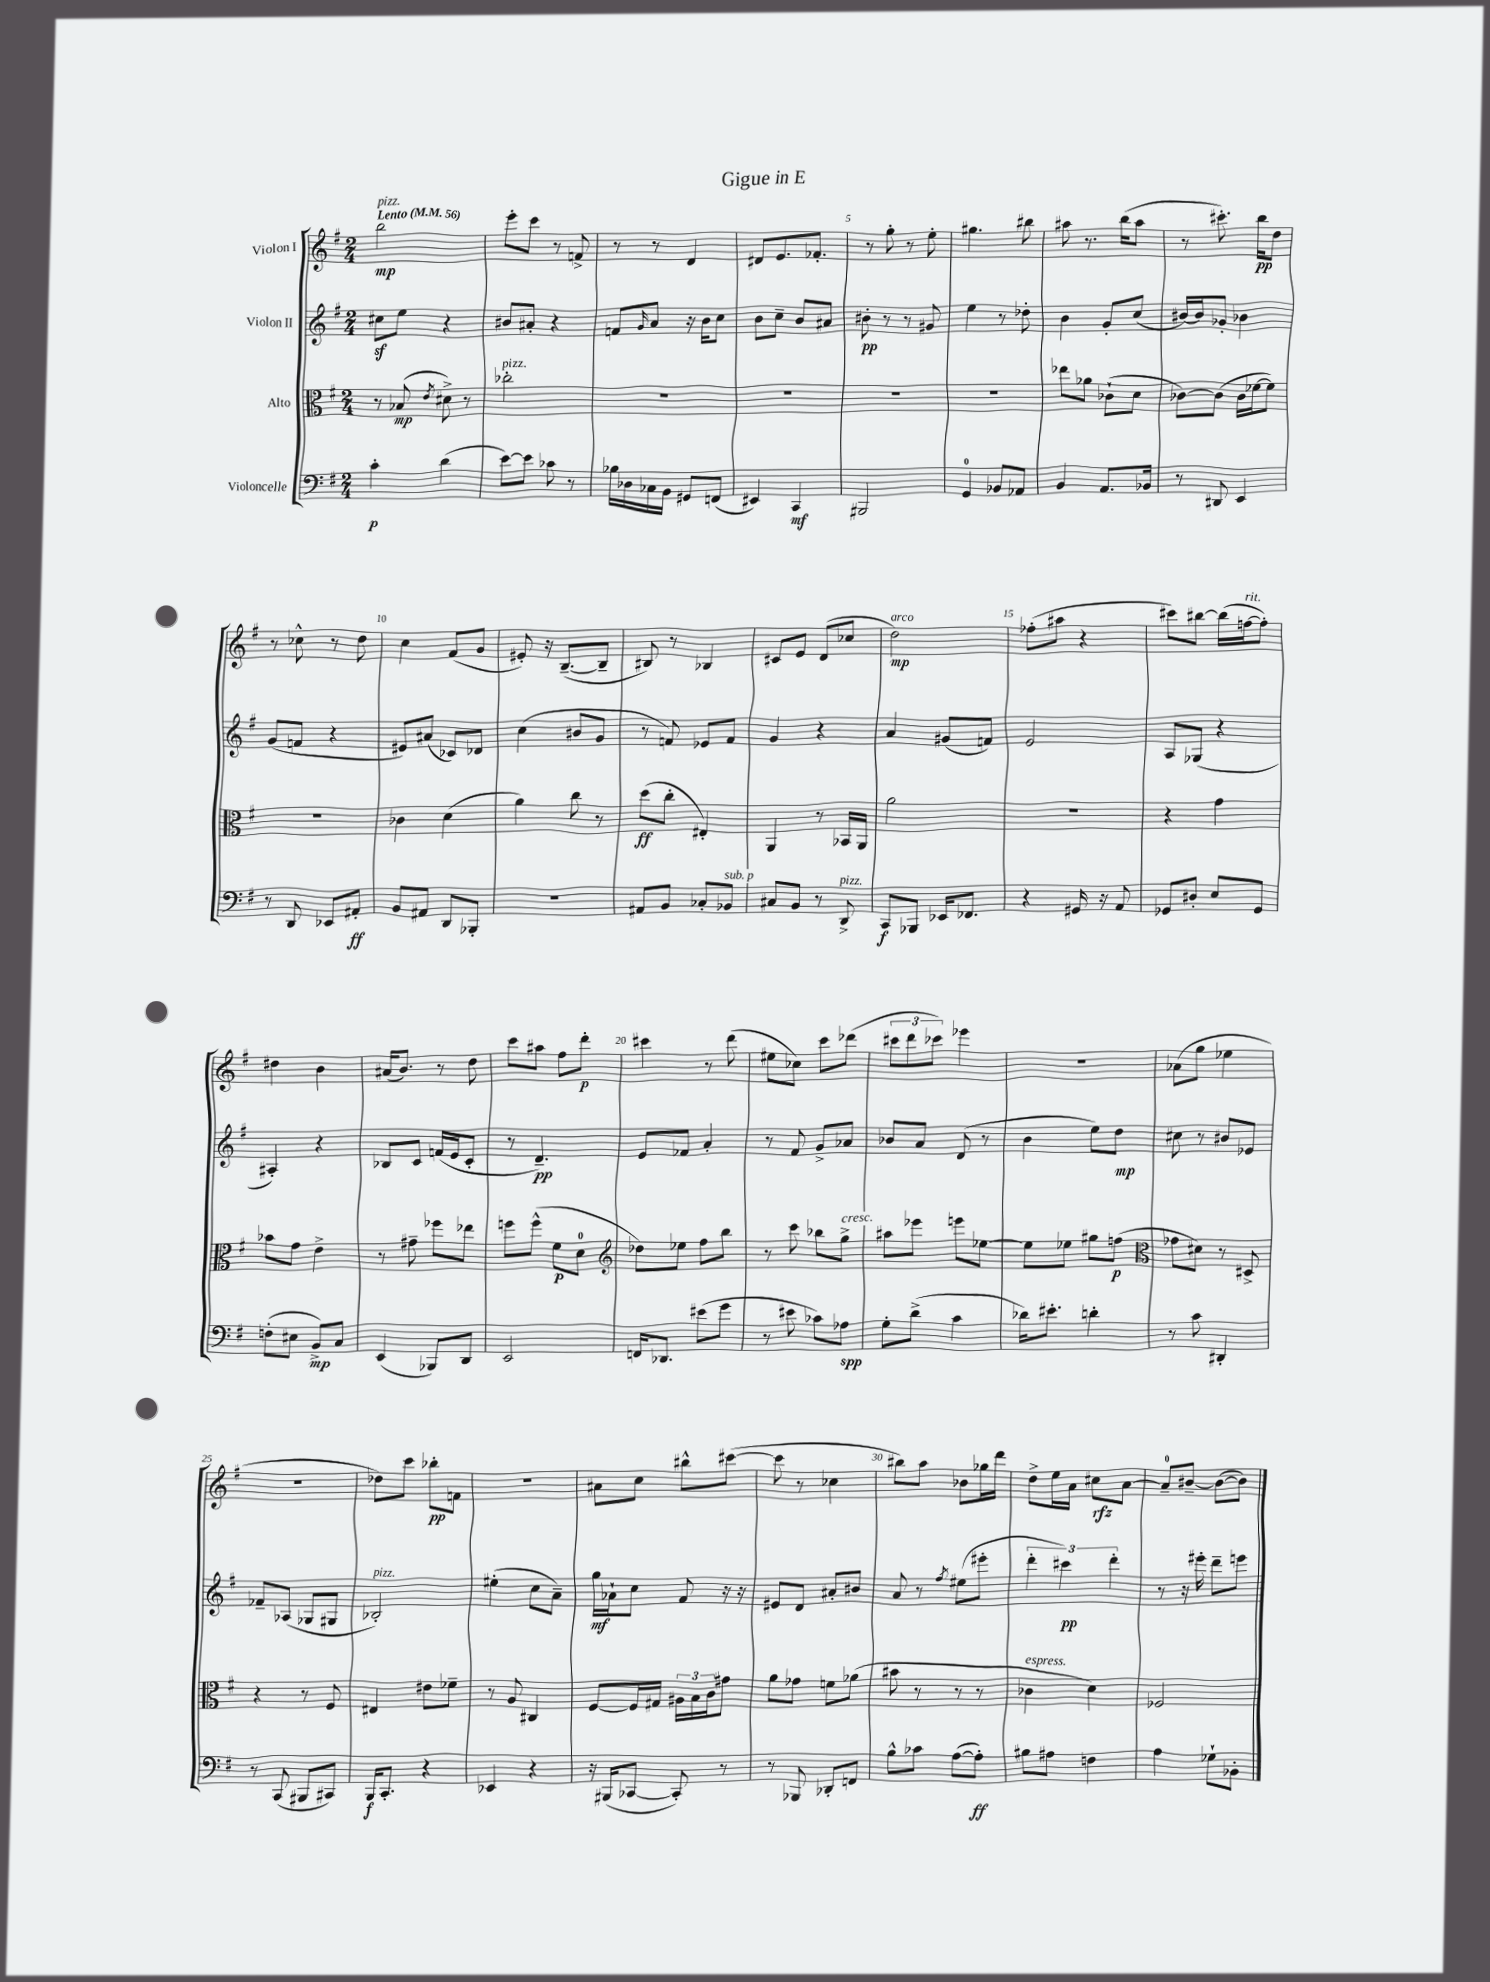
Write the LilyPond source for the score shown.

\header { title = "Gigue in E" }
<<
\new StaffGroup <<
\new Staff = "s0" \with { instrumentName = "Violon I" } {
    \clef treble \key g \major \numericTimeSignature \time 2/4 \tempo "Lento" 4 = 56
    b''2\mp^\markup { \italic "pizz." } |
    e'''8-. c'''8 r8 f'8-> |
    r8 r8 d'4 |
    dis'8 e'8. fes'8.-. |
    r8 g''8-. r8 e''8-. |
    gis''4. bis''8 |
    ais''8 r8. b''16( ais''8 |
    r8 cis'''8.-.) b''16\pp d''8 |
    r8 ces''8-^ r8 d''8 |
    c''4 fis'8( g'8 |
    eis'8-.) r16 b8.~--( b8-- |
    bis8) r8 bes4 |
    cis'8 e'8 d'8( ces''8 |
    d''2\mp^\markup { \italic "arco" }) |
    fes''8-.( ais''8 r4 |
    cis'''8) bis''8~ bis''16( f''16~^\markup { \italic "rit." } f''8-.) |
    dis''4 b'4 |
    ais'16( b'8.) r8 d''8 |
    c'''8 ais''8 fis''8 d'''8-.\p |
    cis'''4 r8 d'''8( |
    eis''8 ces''8) c'''8 des'''8( |
    \tuplet 3/2 { cis'''8 d'''8 ces'''8) } ees'''4 |
    r2 |
    aes'8( g''8 ees''4 |
    r2 |
    des''8) c'''8 bes''8-.\pp f'8 |
    R2 |
    ais'8 c''8 bis''8-^ cis'''8~( |
    cis'''8 r8 ces''4 |
    bis''8) a''8 bes'8 ges''16 d'''16 |
    d''8-> e''16 a'16 cis''8\rfz a'8~ |
    a'8-0-- bis'8~-- bis'8~( bis'8) \bar "|." |
}
\new Staff = "s1" \with { instrumentName = "Violon II" } {
    \clef treble \key g \major \numericTimeSignature \time 2/4
    cis''8\sf e''8 r4 |
    bis'8 ais'8-. r4 |
    f'8 \grace { g'16 } a'8 r16 b'16 c''8 |
    b'8 c''8-- b'8 ais'8 |
    bis'8-.\pp r8 r8 gis'8 |
    e''4 r8 des''8-. |
    b'4 g'8-. c''8( |
    bis'16~) bis'16 ges'8-. bes'4 |
    g'8( f'8 r4 |
    eis'8) ais'8( ces'8) des'8 |
    c''4( bis'8 g'8 |
    r8 f'8) ees'8 f'8 |
    g'4 r4 |
    a'4 gis'8( f'8) |
    e'2 |
    a8 ges8( r4 |
    ais4-.) r4 |
    bes8 c'8 f'16( e'16 c'8-. |
    r8 d'4.--\pp) |
    e'8 fes'8 a'4-. |
    r8 fis'8 g'8-> aes'8 |
    bes'8 a'8 d'8( r8 |
    b'4 e''8) d''8\mp |
    cis''8 r8 bis'8 ees'8 |
    fes'8-- aes8( ges8 gis8 |
    bes2-.^\markup { \italic "pizz." }) |
    eis''4-.( c''8 a'8--) |
    g''16\mf aes'16-! c''8 fis'8 r16 r16 |
    eis'8 d'8 ais'8-. bis'8 |
    a'8 r8 \acciaccatura { fis''8 } eis''8( eis'''8-. |
    \tuplet 3/2 { d'''4-. cis'''4\pp) d'''4-. } |
    r8 r16 eis'''16-. d'''8-- e'''8 \bar "|." |
}
\new Staff = "s2" \with { instrumentName = "Alto" } {
    \clef alto \key g \major \numericTimeSignature \time 2/4
    r8 bes8\mp( \acciaccatura { e'8 } dis'8->) r8 |
    ces''2-.^\markup { \italic "pizz." } |
    R2 |
    R2 |
    R2 |
    R2 |
    ees''8 aes'8 ces'8-!( d'8 |
    ces'8~) ces'8( ces'16 fes'16~ fes'8) |
    r2 |
    ces'4 d'4( |
    a'4) c''8 r8 |
    d''8\ff( c''8-. eis4-.) |
    a,4 r8 bes,16 a,16 |
    a'2 |
    R2 |
    r4 g'4 |
    bes'8 g'8 e'4-> |
    r8 gis'8-- fes''8 ees''8 |
    f''8 f''8-^( fis'8\p d'8-0 |
    \clef treble des''8) ees''8 fis''8 b''8 |
    r8 c'''8 bes''8 g''8->^\markup { \italic "cresc." } |
    ais''8 ees'''8 e'''8 ees''8~ |
    ees''8 ees''8 gis''8 f''8\p( |
    \clef alto ges'8 dis'8) r8 dis8-> |
    r4 r8 fis8 |
    eis4 eis'8 fes'8-- |
    r8 a8 cis4 |
    fis8~ fis16 gis16 \tuplet 3/2 { ais16 b16 c'16 } gis'8 |
    a'8 ges'8 f'8 aes'8( |
    bis'8 r8 r8 r8 |
    ces'4^\markup { \italic "espress." } d'4) |
    fes2 \bar "|." |
}
\new Staff = "s3" \with { instrumentName = "Violoncelle" } {
    \clef bass \key g \major \numericTimeSignature \time 2/4
    c'4-.\p d'4( |
    e'8~) e'8 ces'8 r8 |
    bes16 des16 ces16 b,16 gis,8 f,8( |
    eis,4) c,4\mf |
    bis,,2 |
    g,4-0 bes,8 aes,8 |
    b,4 a,8. bes,16 |
    r8 dis,8 e,4 |
    r8 d,8 ees,8 ais,8-.\ff |
    b,8 ais,8 d,8 bes,,8-. |
    r2 |
    ais,8 b,8 ces8-. bes,8^\markup { \italic "sub. p" } |
    cis8 b,8 r8 d,8->^\markup { \italic "pizz." } |
    c,8\f bes,,8 ees,16 fes,8. |
    r4 gis,16 r16 a,8 |
    ges,8 dis8-. e8 ges,8 |
    f8-.( eis8 b,8->\mp) c8 |
    e,4( bes,,8) d,8 |
    e,2 |
    f,16 des,8. eis'8( g'8 |
    r8 eis'8 ces'8) aes8\spp |
    g8-. d'8->( c'4 |
    des'16) eis'8.-. d'4-. |
    r8 c'8 dis,4-. |
    r8 c,8( bis,,8 cis,8) |
    b,,16\f c,8.-. r4 |
    ees,4 r4 |
    r16 bis,,16( ces,8~ ces,8-.) r8 |
    r8 bes,,8 des,8-. f,8 |
    b8-^ ces'8 a8~( a8-.\ff) |
    bis8 ais8 f4 |
    a4 ges8-! bes,8-. \bar "|." |
}
>>
>>
\layout { \context { \Score \override BarNumber.break-visibility = ##(#f #t #t) barNumberVisibility = #(every-nth-bar-number-visible 5) } }
